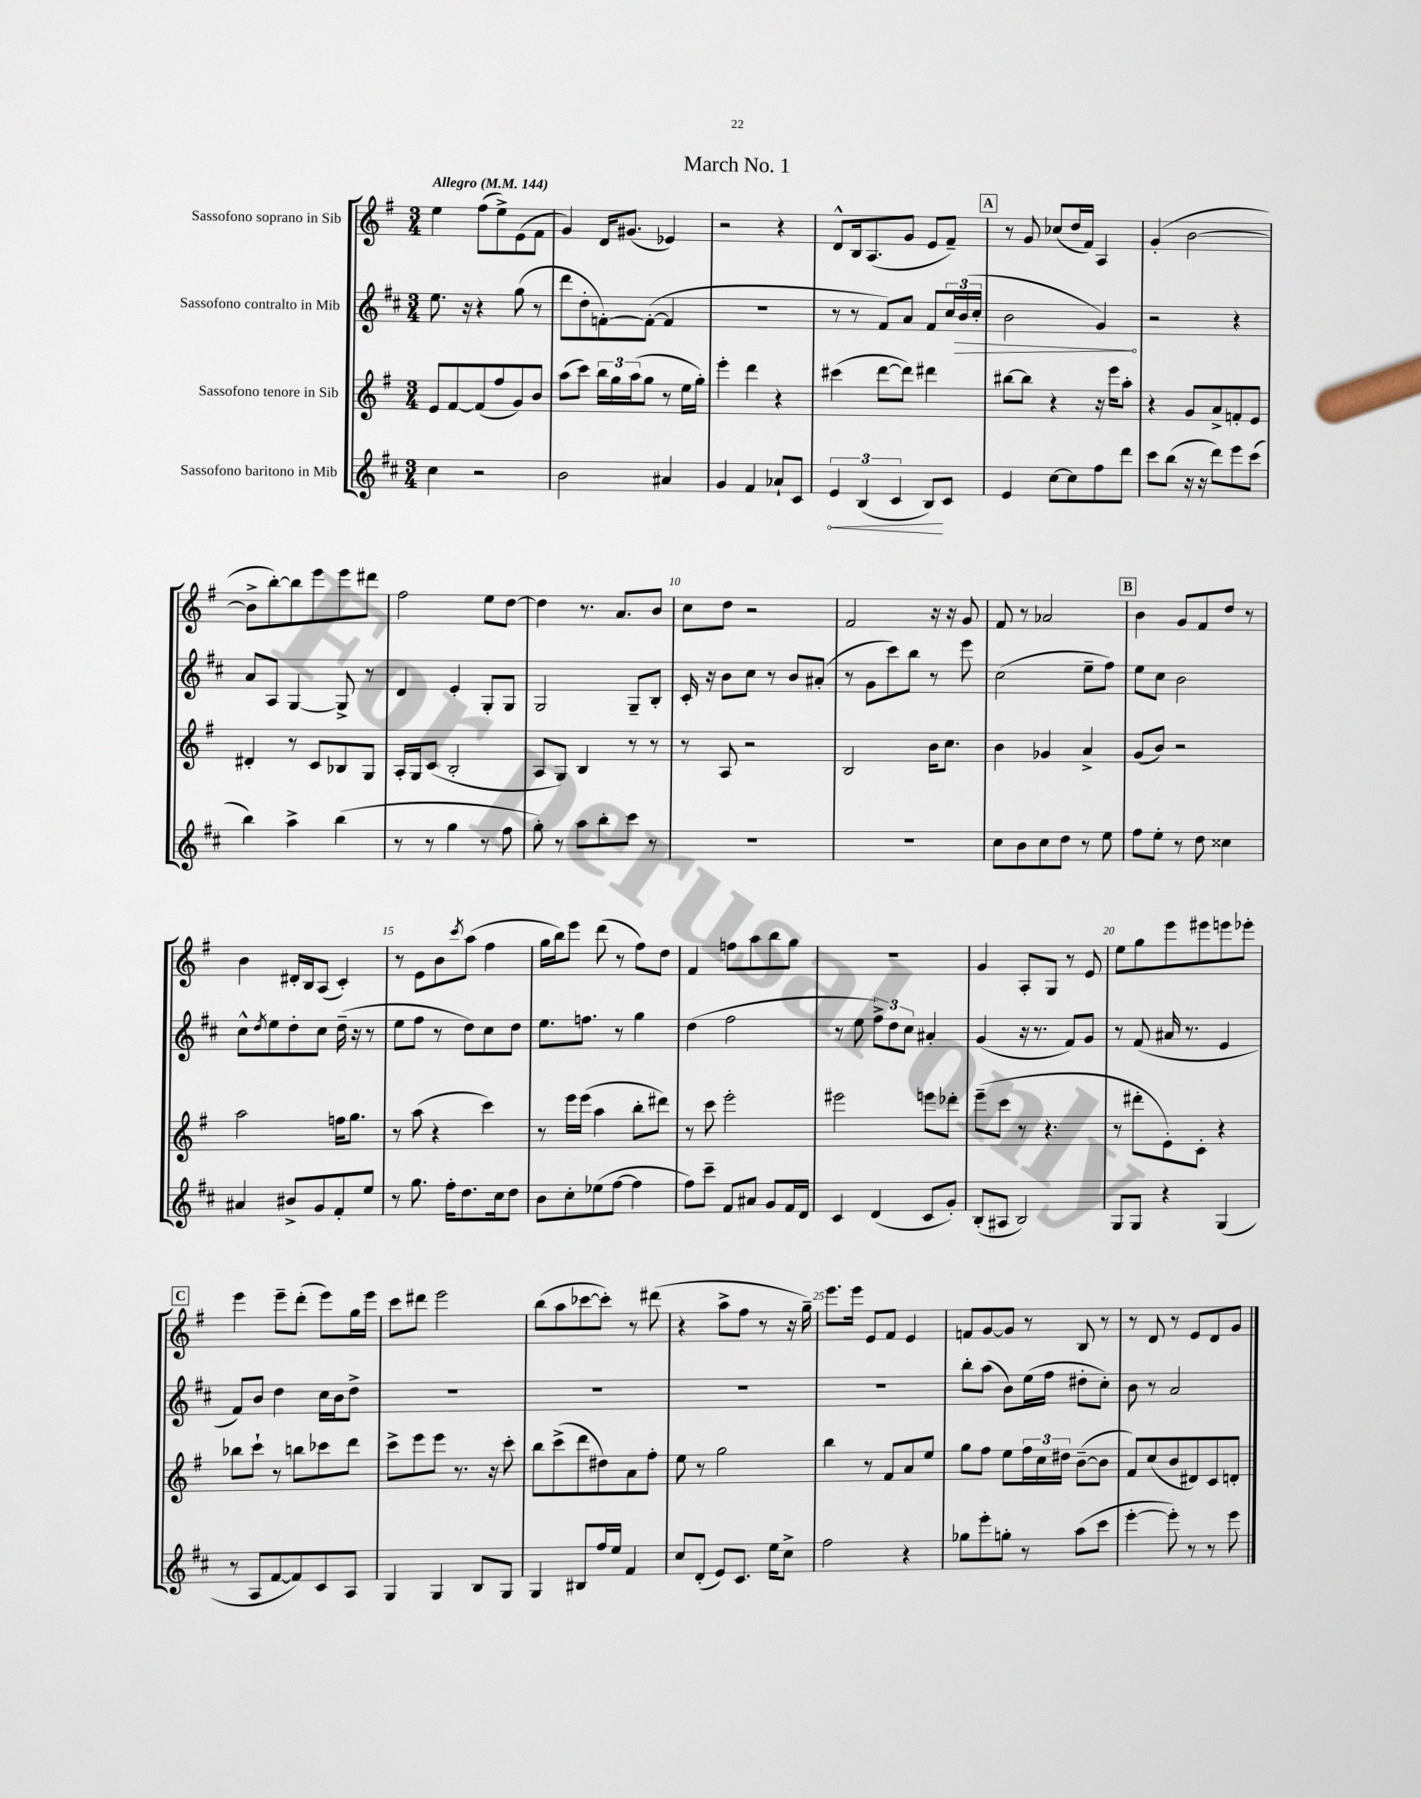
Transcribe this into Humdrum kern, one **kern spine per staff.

**kern	**kern	**kern	**kern
*staff4	*staff3	*staff2	*staff1
*clefG2	*clefG2	*clefG2	*clefG2
*k[f#c#]	*k[f#]	*k[f#c#]	*k[f#]
*M3/4	*M3/4	*M3/4	*M3/4
*MM144	*MM144	*MM144	*MM144
4cc#	8e	8.ee	4ee
.	[8f#	.	.
.	.	16r	.
2r	(8f#]	4r	(8ff#
.	8ff#	.	8ee^)
.	8g)	(8gg	(8e
.	8b	8r	8f#
=	=	=	=
2b	(8aa	8ddd	4g)
.	8ccc)	8dd'	.
.	24bb	[8f')	16d
.	24gg	.	.
.	.	.	(8.g#
.	(24aa	.	.
.	8gg	(8f'_	.
4a#	8r	4f]	4e-)
.	16ee	.	.
.	16gg')	.	.
=	=	=	=
4g	4eee'	2.r	2r
4f#	4ddd	.	.
8a-`	4r	.	4r
8c#	.	.	.
=	=	=	=
6e	(4ccc#	8r	8d^^
.	.	8r	16B
(6B	.	.	.
.	.	.	(8.A
.	[8ddd	8f#)	.
6c#	.	.	.
.	8ddd])	8a	8g
8B)	4ddd#	8f#	8e
8c#	.	24cc#	8f#~)
.	.	(24b	.
.	.	24cc#'	.
=	=	=	=
4e	[8bb#	2b	8r
.	8bb#]	.	8g
[8cc#	4r	.	(8cc-
8cc#]	.	.	16dd
.	.	.	16f#)
8ff#	16r	4g)	4A
.	16eee	.	.
8ddd	8aa'	.	.
=	=	=	=
8ccc#	4r	2r	(4g'
(8bb	.	.	.
16r	8g	.	[2b
16r	.	.	.
8ddd)	8a^	.	.
8eee	8f'	4r	.
(8ccc#	8e	.	.
=	=	=	=
4bb)	4d#'	8a	8b^]
.	.	8A	[8bb')
4aa^	8r	[4G	8bb]
.	8c	.	8eee
(4bb	8B-	8G^]	8eee
.	8G	8r	8ddd#
=	=	=	=
8r	16A'	4d	2ff#
.	16G	.	.
8r	(8c	.	.
4gg	2B'	4e'	.
8r	.	8G'	8ee
8ff#	.	8G	[8dd
=	=	=	=
8gg')	8A	2G	4dd]
8r	8G)	.	.
8aa	4B	.	8.r
8bb'	.	.	.
.	.	.	8.a
8ccc#	8r	8G~	.
8r	8r	8B'	8b
=	=	=	=
2.r	8r	16c#'	8cc
.	.	16r	.
.	8A	8b	8dd
.	2r	8cc#	2r
.	.	8r	.
.	.	8b	.
.	.	(8a#'	.
=	=	=	=
2.r	2B	8r	2f#
.	.	8g	.
.	.	8ccc#)	.
.	.	8bb	.
.	16b	8r	16r
.	8.cc	.	16r
.	.	8eee	8g
=	=	=	=
8cc#	4b	(2cc#	8f#
8b	.	.	8r
8cc#	4g-	.	2a-
8dd	.	.	.
8r	4a^	8ee~	.
8ee	.	8ff#)	.
=	=	=	=
8ff#	(8g	8ee	4b
8ee'	8b)	8cc#	.
8r	2r	2b	8g
8dd	.	.	8f#
4cc##	.	.	8dd
.	.	.	8r
=	=	=	=
4a#	2aa	8cc#^^	4b
.	.	8qdd	.
.	.	8ee	.
8b#^	.	8dd'	16d#'
.	.	.	16B
8g	.	8cc#	(8A
8f#'	16ff	(16dd~	4c')
.	8.gg	16r	.
8ee	.	8r	.
=	=	=	=
8r	8r	8ee	8r
8.gg	(8aa	8ff#	8e
.	4r	8r	8b
16ff#'	.	.	.
.	.	.	8qccc
8.dd	.	8dd)	(8aa
.	4ccc)	8cc#	4ff#
16cc#	.	.	.
8dd	.	8dd	.
=	=	=	=
8b	8r	8.ee	16gg
.	.	.	16bb)
8cc#'	16eee	.	8eee
.	(16eee	8.ff	.
(8ee-	4aa	.	(8ddd
[8ff#	.	8r	8r
4ff#]	8bb'	4gg	8ff#)
.	8ddd#)	.	8dd
=	=	=	=
8ff#)	8r	(4dd	4f#
8ccc#~	8ccc	.	.
8f#	2eee'	2ff#	8ff
8a#	.	.	8aa
8g	.	.	8bb
16f#	.	.	8gg
16d	.	.	.
=	=	=	=
4c#	2eee#	8r	2.r
.	.	8ee	.
(4d	.	12ff#^)	.
.	.	12dd	.
.	.	12cc#	.
8c#	8eee	4a#'	.
8g')	8ddd-'	.	.
=	=	=	=
(8B'	(8eee~	(4g	4g
8A#	8ccc	.	.
2B)	8r	16r	8A'
.	.	8.r	.
.	4.r	.	8G
.	.	8f#)	8r
.	.	8g	8e
=	=	=	=
8G	8r	8r	8ee
8G	8ddd#'	(8f#	8gg
4r	8e')	16a#	8eee
.	.	8.r	.
.	8c'	.	8eee#
(4G	4r	4e	8eee
.	.	.	8eee-'
=	=	=	=
8r	8bb-	8f#)	4eee
8A	8ccc`	8b	.
[8f#	8r	4dd	8eee~
8f#])	8bb	.	(8ddd'
8c#	8ccc-	16cc#	8eee)
.	.	16b	.
8A	8ddd	8dd^	16gg
.	.	.	16eee
=	=	=	=
4G	8ccc^	2.r	8ccc
.	8eee	.	8ddd#
4G	8eee	.	2eee
.	8.r	.	.
8B	.	.	.
.	16r	.	.
8G	8ccc'	.	.
=	=	=	=
4G	8bb	2.r	(8bb
.	(8ccc^	.	8aa
8B#	8ddd	.	[8ccc-
16ff#	8dd#)	.	8ccc-'])
16ee	.	.	.
4f#	8a	.	8r
.	8ff#'	.	(8ddd#
=	=	=	=
8cc#	8ee	2.r	4r
(8d'	8r	.	.
8e)	2gg	.	8aa^
8.c#	.	.	8ff#
.	.	.	8r
16ee	.	.	.
8cc#^	.	.	16r
.	.	.	16gg~)
=	=	=	=
2ff#	4bb	2.r	8.eee
.	.	.	16eee
.	8r	.	8e
.	8f#	.	8f#
4r	8a	.	4e
.	8ee	.	.
=	=	=	=
8gg-	8gg	8bb'	8f
8eee'	8ff#	(8aa	[8g
8gg'	8ee	8b)	8g]
8r	24ff#	(16ee	8r
.	24cc	.	.
.	.	16ff#	.
.	24dd#	.	.
(8aa	([8b~	8dd#'	8B
8ccc#	8b]	8cc#')	8r
=	=	=	=
[4eee'	8f#)	8b	8r
.	(8cc	8r	8d
8eee'])	8b	2a	8r
8r	8d#)	.	8e
8r	8c	.	8d
8eee	8d'	.	8g
==	==	==	==
*-	*-	*-	*-
